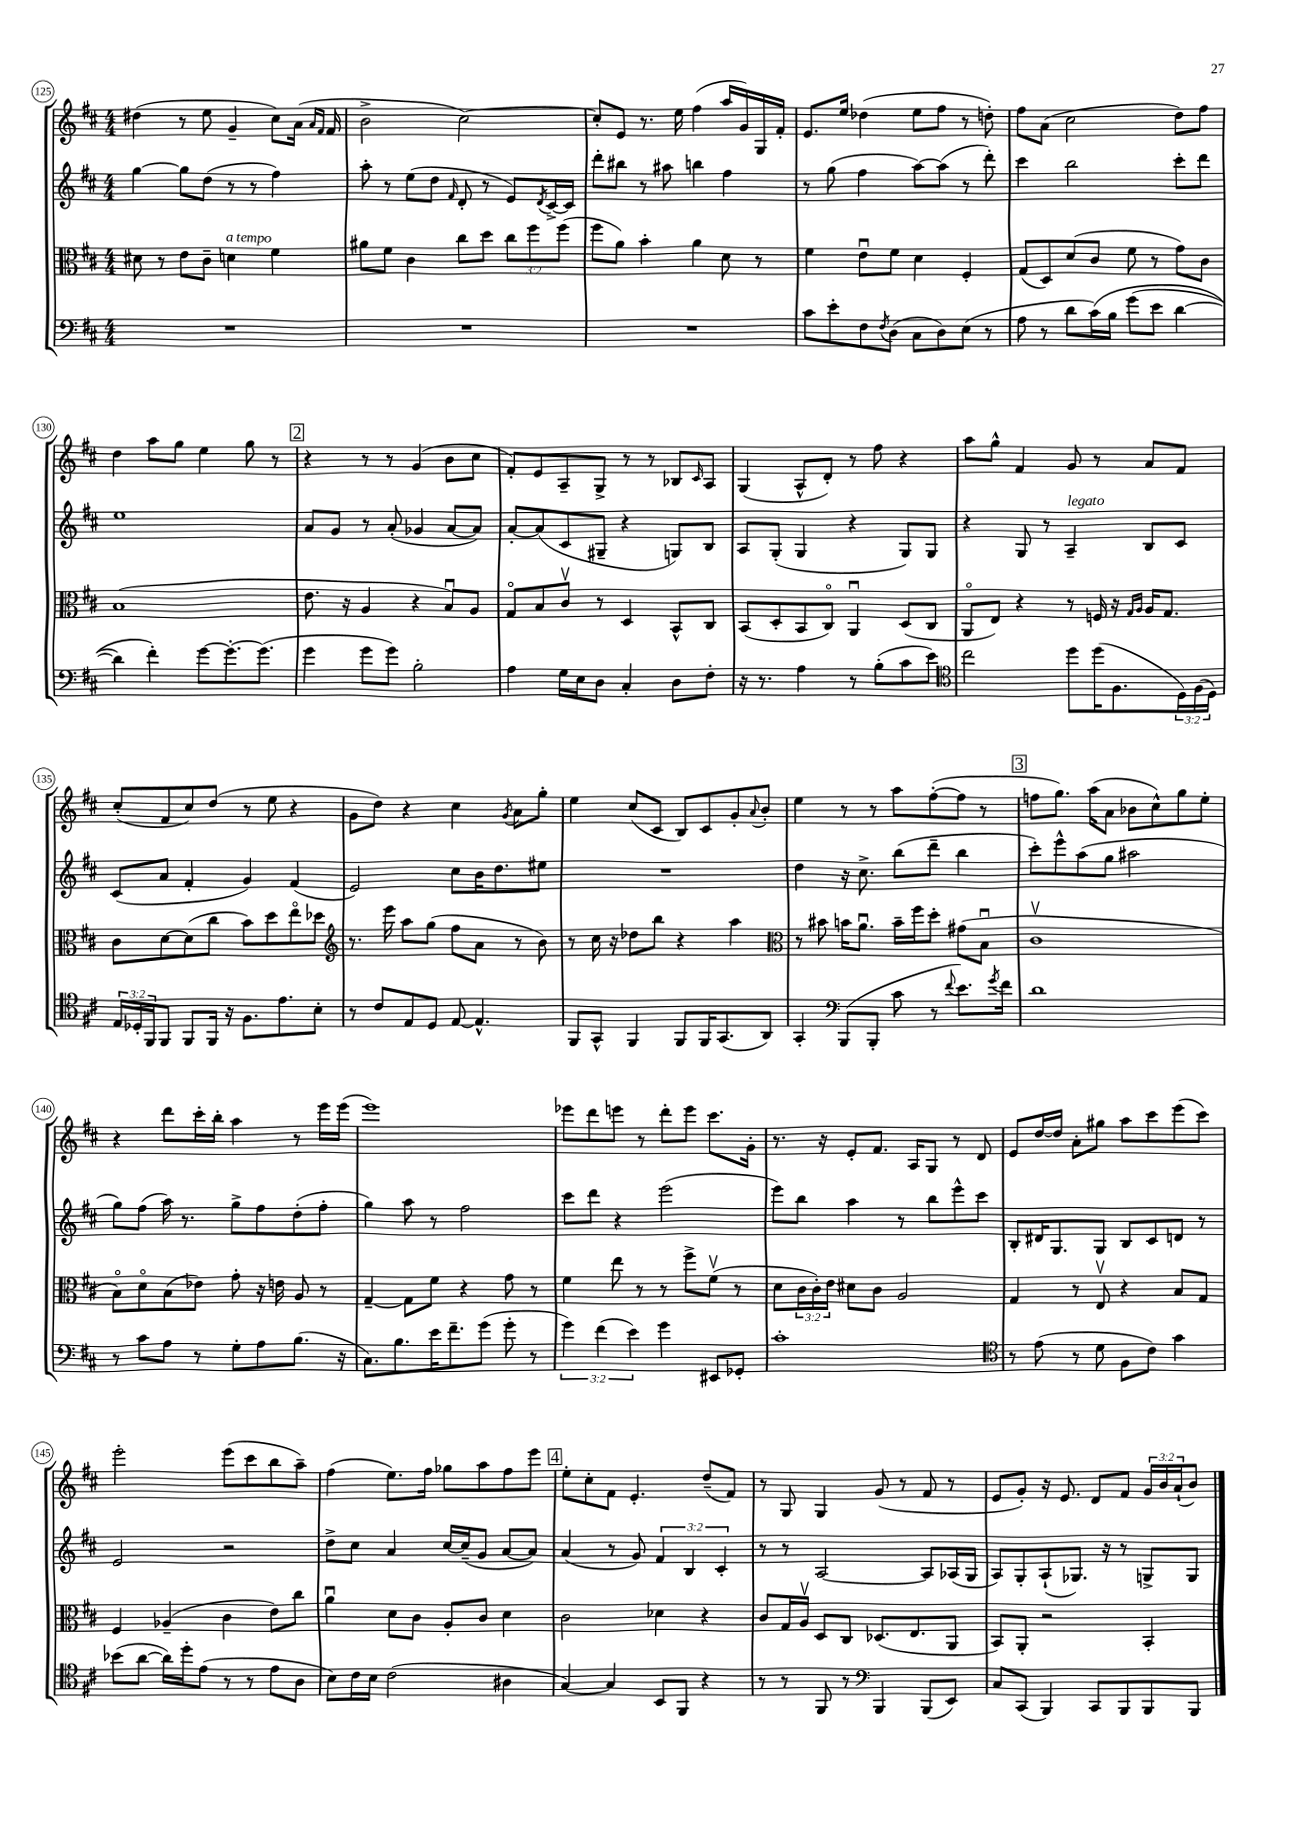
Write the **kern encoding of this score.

**kern	**kern	**kern	**kern
*staff4	*staff3	*staff2	*staff1
*clefF4	*clefC3	*clefG2	*clefG2
*k[f#c#]	*k[f#c#]	*k[f#c#]	*k[f#c#]
*M4/4	*M4/4	*M4/4	*M4/4
1r	8d#	[4gg	(4dd#
.	8r	.	.
.	8e	8gg]	8r
.	8c#~	(8dd	8ee
.	4d	8r	4g~
.	.	8r	.
.	4f#	4ff#)	8cc#)
.	.	.	(16a
.	.	.	16qqa
.	.	.	16qqf#
.	.	.	16f#
=	=	=	=
1r	8a#	8aa'	2b^
.	8f#	8r	.
.	4c#	(8ee	.
.	.	8dd	.
.	.	16qqf#	.
.	8cc#	8d'	[2cc#)
.	8dd	8r	.
.	12cc#	8e)	.
.	12ff#	.	.
.	.	8qd	.
.	.	[16c#^	.
.	(12ff#	.	.
.	.	16c#]	.
=	=	=	=
1r	8ff#	8ddd'	8cc#']
.	8a)	8bb#	8e
.	4b'	8r	8.r
.	.	8aa#	.
.	.	.	16ee
.	4a	4bb	(4ff#
.	8d	4ff#	16aa
.	.	.	16g)
.	8r	.	16G
.	.	.	16f#'
=	=	=	=
8c#	4f#	8r	8.e
8e'	.	(8gg	.
.	.	.	16ee
8F#	8eu	4ff#	(4dd-
8qF#	.	.	.
(8D	8f#	.	.
8C#	4d	[8aa)	8ee
8D)	.	(8aa]	8ff#
(8E	4F#'	8r	8r
8r	.	8ddd')	8dd')
=	=	=	=
8A	(8G	4ccc#	8ff#
8r	8D)	.	(8a
8d	(8d	2bb	2cc#
&(16c#)	8c#	.	.
16B	.	.	.
(8g	8f#	.	.
8e	8r	.	.
[4d	8g)	8ccc#'	8dd)
.	8c#	8ddd	8ff#
=	=	=	=
4d])	(1B	1ee	4dd
4f#'&)	.	.	8aa
.	.	.	8gg
[8g	.	.	4ee
8.g'_	.	.	.
.	.	.	8gg
(8.g]	.	.	.
.	.	.	8r
=	=	=	=
4g	8.e	8a	4r
.	.	8g	.
.	16r	.	.
8g	4A	8r	8r
8g)	.	(8a'	8r
2B'	4r	4g-	(4g
.	8Bu)	[8a	8b
.	8A	8a])	8cc#
=	=	=	=
4A	8Go	[8a'	8f#')
.	8B	(8a]	8e
16G	8c#v	8c#	8A~
16E	.	.	.
8D	8r	8G#~	8G^
4C#'	4D	4r	8r
.	.	.	8r
8D	8BB^^	8G)	8B-
.	.	.	16qqc#
8F#'	8C#	8B	8A
=	=	=	=
16r	(8BB	8A	(4G
8.r	.	.	.
.	8D'	(8G'	.
4A	8BB	4G	8A^^
.	8C#o)	.	8d')
8r	4AAu	4r	8r
(8B'	.	.	8ff#
8c#	(8D	8G)	4r
8e)	8C#	8G	.
=	=	=	=
*clefC4	*	*	*
2cc#	8AAo	4r	8aa
.	8E)	.	8gg^^
.	4r	8G	4f#
.	.	8r	.
8dd	8r	4A~	8g
(16dd	16F	.	8r
8.F#	16r	.	.
.	16qqG	.	.
.	16qqA	.	.
.	16A	8B	8a
.	8.G	.	.
24D)	.	8c#	8f#
(24F#	.	.	.
24D)	.	.	.
=	=	=	=
24E	8c#	(8c#	(8cc#'
24D-'	.	.	.
24FF#	.	.	.
8FF#	[8d	8a	8f#
8FF#	(8d]	4f#'	8cc#)
16FF#	8cc#	.	(8dd
16r	.	.	.
8.F#	8b)	4g)	8r
.	8dd	.	8ee
8.e	.	.	.
.	8eeo	(4f#	4r
8B'	8dd-	.	.
=	=	=	=
*	*clefG2	*	*
8r	8.r	2e)	8g
8c#	.	.	8dd)
.	16eee	.	.
8E	8aa	.	4r
8D	(8gg	.	.
[8E	8ff#	8cc#	4cc#
4.E^^]	8a	16b	.
.	.	8.dd	.
.	.	.	8qg
.	8r	.	8a
.	8b)	8ee#	8gg'
=	=	=	=
8FF#	8r	1r	4ee
8GG^^	16cc#	.	.
.	16r	.	.
4FF#	8dd-	.	(8cc#
.	8bb	.	8c#
8FF#	4r	.	8B)
16FF#	.	.	8c#
(8.GG	.	.	.
.	4aa	.	8g'
.	.	.	8qqa
8AA)	.	.	8b'
=	=	=	=
*	*clefC3	*	*
4GG'	8r	4dd	4ee
.	8b#	.	.
*clefF4	*	*	*
(8BBB	16b	16r	8r
.	8.au	8.cc#^	.
8BBB'	.	.	8r
8c#	16b~	(8bb	8aa
.	16ff#	.	.
8r	8dd'	8ddd~	([8ff#'
8qqf#	.	.	.
8.e)	(8g#	4bb	8ff#]
.	8Bu	.	8r
8qg	.	.	.
16f#	.	.	.
=	=	=	=
1d	1c#v	8ccc#')	8ff
.	.	8eee^^	8.gg)
.	.	(8aa	.
.	.	.	(16aa
.	.	8gg	8a
.	.	2aa#	8b-
.	.	.	8cc#^^)
.	.	.	8gg
.	.	.	8ee'
=	=	=	=
8r	8Bo)	8gg)	4r
8c#	8do	(8ff#	.
8A	(8B	16aa)	8ddd
.	.	8.r	.
8r	8e-)	.	16ccc#'
.	.	.	16bb'
8G'	8g'	8gg^	4aa
8A	16r	8ff#	.
.	16e	.	.
(8.B	8A	(8dd'	8r
.	8r	8ff#'	16eee
16r	.	.	(16eee
=	=	=	=
8.C#)	[4G~	4gg)	1eee)
8.B	.	.	.
.	8G]	8aa	.
16e	8f#	8r	.
8.f#~	.	.	.
.	4r	2ff#	.
(8g	.	.	.
8g'	8g	.	.
8r	8r	.	.
=	=	=	=
6g)	4f#	8ccc#	8eee-
.	.	8ddd	8ddd
(6f#	.	.	.
.	8ee	4r	8eee
6e)	.	.	.
.	8r	.	8r
4g	8r	(2eee	8ddd'
.	8ff#^	.	8eee
8EE#	(8f#v	.	8.ccc#
8GG-'	8r	.	.
.	.	.	16g'
=	=	=	=
1c#'	8d	8eee)	8.r
.	24c#	8bb	.
.	24c#')	.	.
.	.	.	16r
.	24e	.	.
.	8d#	4aa	8e'
.	8c#	.	8.f#
.	2A	8r	.
.	.	.	16A
.	.	8bb	8G
.	.	8eee^^	8r
.	.	8ccc#	8d
=	=	=	=
*clefC4	*	*	*
8r	4G	8B'	8e
(8e	.	16d#	[16dd
.	.	8.G	16dd]
8r	8r	.	8a'
8d	8Ev	8G	8gg#
8F#	4r	8B	8aa
8c#)	.	8c#	8ccc#
4g	8B	8d	(8eee
.	8G	8r	8ccc#)
=	=	=	=
(8b-	4F#	2e	2eee'
[8a	.	.	.
16a])	(4A-~	.	.
16dd'	.	.	.
(8e	.	.	.
8r	4c#	2r	(8eee
8r	.	.	8ccc#
8e	8e)	.	8bb
8A	8cc#	.	8aa~)
=	=	=	=
8B)	4au	8dd^	(4ff#
16c#	.	8cc#	.
16B	.	.	.
(2c#	8d	4a	8.ee)
.	8c#	.	.
.	.	.	16ff#
.	8A'	[16cc#	8gg-
.	.	(16cc#~]	.
.	8c#	8g	8aa
4A#	4d	[8a	8ff#
.	.	8a])	8eee
=	=	=	=
[4G)	2c#	(4a	8ee'
.	.	.	8cc#'
4G]	.	8r	8f#
.	.	8g)	4.e'
8BB	4d-	6f#	.
8FF#	.	.	.
.	.	6B	.
4r	4r	.	(8dd~
.	.	6c#'	.
.	.	.	8f#)
=	=	=	=
8r	8c#	8r	8r
8r	16G	8r	8G
.	16Av	.	.
8FF#	8D	[2A	4G
8r	8C#	.	.
*clefF4	*	*	*
4BBB	(8.D-	.	(8g
.	.	.	8r
.	8.E	.	.
(8BBB	.	8A]	8f#
8EE)	8AA	(16A-	8r
.	.	16G	.
=	=	=	=
8C#	8BB)	8A)	8e
(8CC#	8AA'	8G'	8g')
4BBB)	2r	(8A`	16r
.	.	.	8.e
.	.	8.G-)	.
8CC#	.	.	8d
.	.	16r	.
8BBB	.	8r	8f#
8BBB	4BB'	8G^	24g
.	.	.	24b
.	.	.	(24a`
8BBB	.	8G	8b)
==	==	==	==
*-	*-	*-	*-
